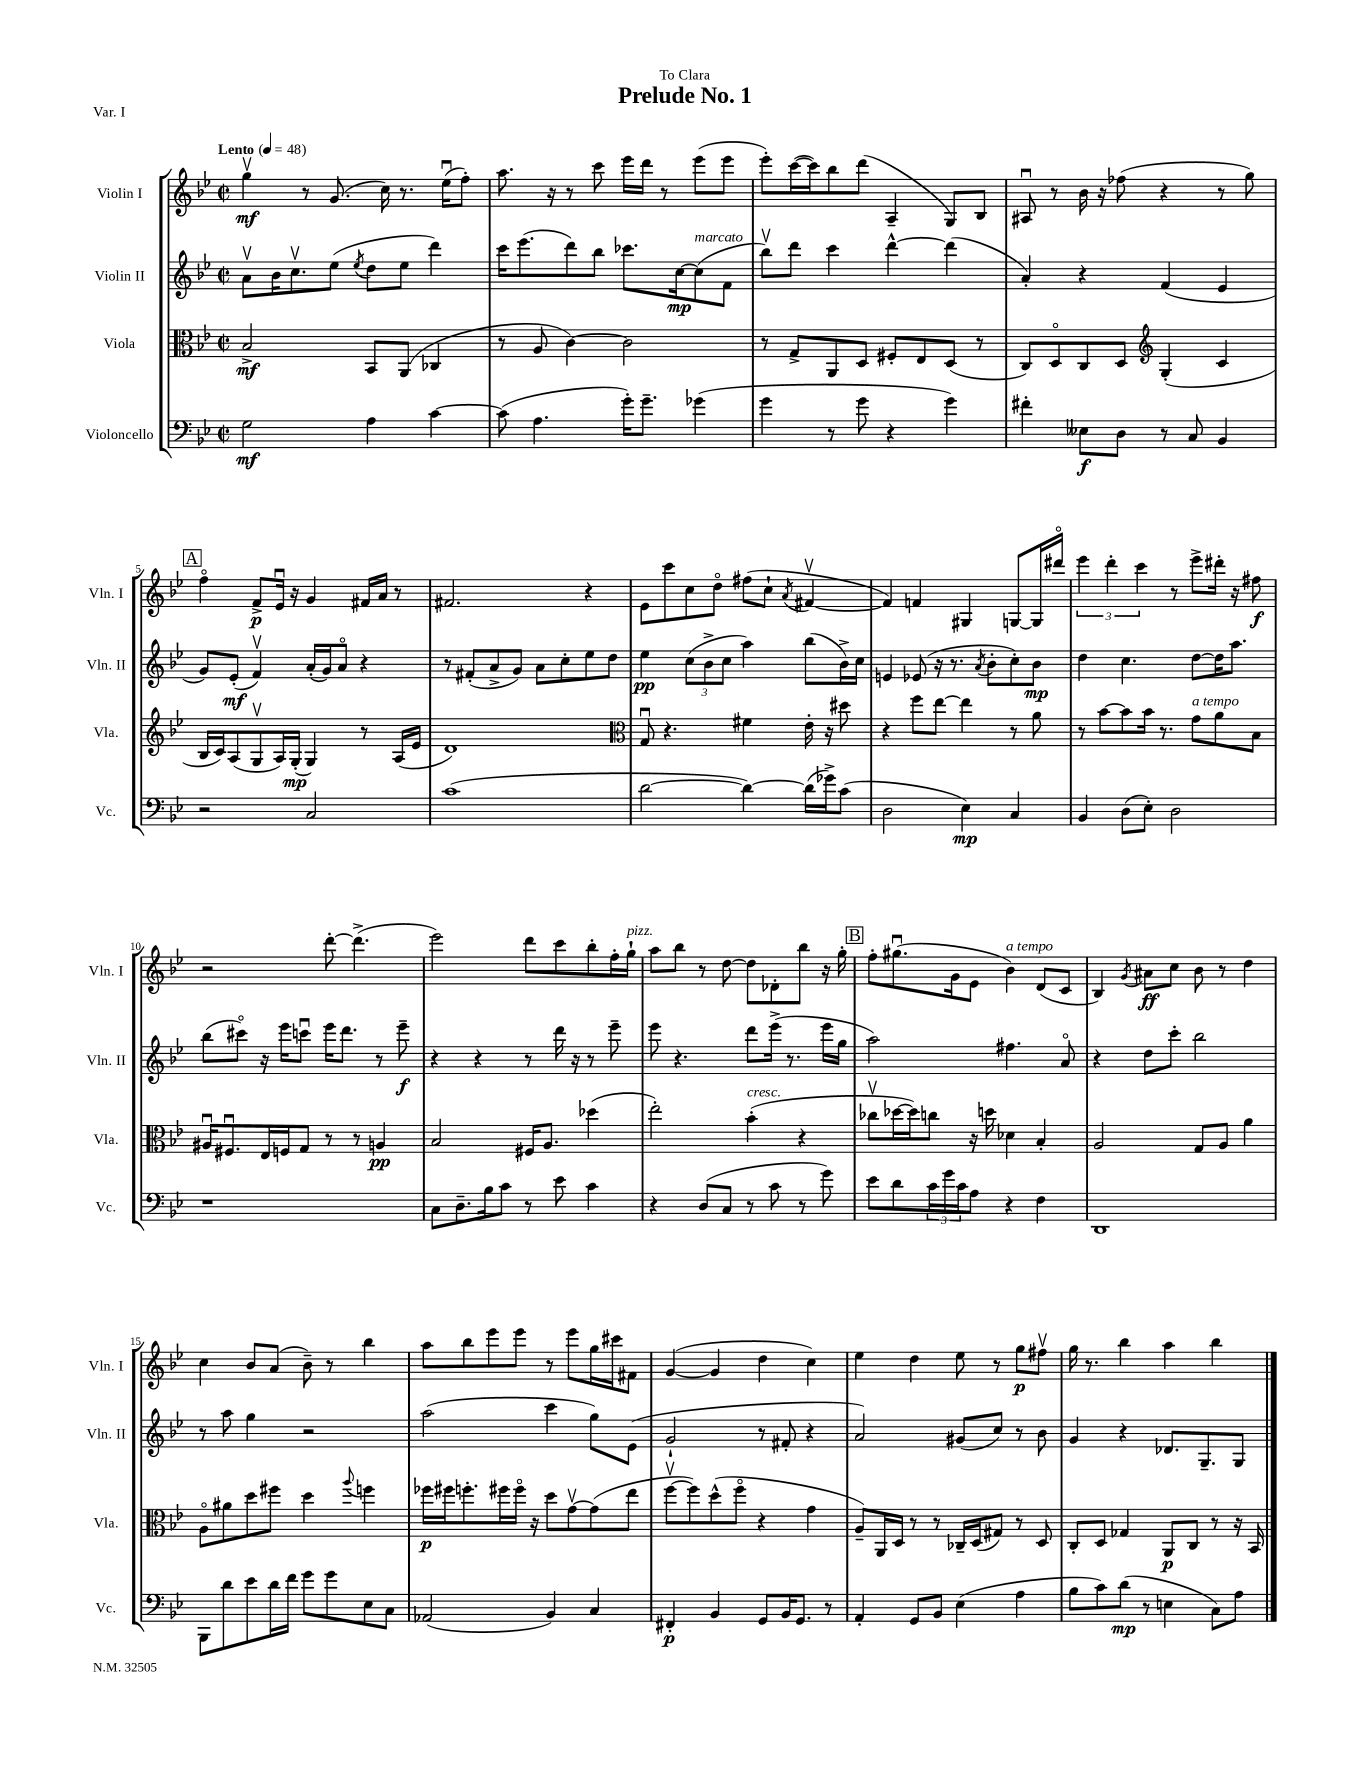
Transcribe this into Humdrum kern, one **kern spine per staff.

**kern	**kern	**kern	**kern
*staff4	*staff3	*staff2	*staff1
*clefF4	*clefC3	*clefG2	*clefG2
*k[b-e-]	*k[b-e-]	*k[b-e-]	*k[b-e-]
*M2/2	*M2/2	*M2/2	*M2/2
*met(c|)	*met(c|)	*met(c|)	*met(c|)
*MM48	*MM48	*MM48	*MM48
2G	2B-^	8av	4ggv
.	.	16b-	.
.	.	8.ccv	.
.	.	.	8r
.	.	(8ee-	(8.g
.	.	8qee-	.
4A	8BB-	8dd	.
.	.	.	16cc)
.	(8AA	8ee-	8.r
[4c	4C-	4ddd)	.
.	.	.	(16ee-u
.	.	.	8ff')
=	=	=	=
(8c]	8r	16ccc	8.aa
.	.	(8.eee-	.
4.A	8A	.	.
.	.	.	16r
.	[4c)	8ddd)	8r
.	.	8bb-	8ccc
16g')	2c]	8.ccc-	16eee-
8.g~	.	.	16ddd
.	.	.	8r
.	.	[16cc	.
(4g-	.	(8cc]	(8eee-
.	.	8f	8eee-
=	=	=	=
4g	8r	8bb-v)	8eee-')
.	8G^	8ddd	([16ccc
.	.	.	16ccc])
8r	8AA	4ccc	8bb-
8g	8D	.	(8ddd
4r	8F#'	[4ddd^^	4A~
.	8E-	.	.
4g)	(8D	(4ddd]	8G)
.	8r	.	8B-
=	=	=	=
4f#'	8C)	4a')	8A#u
.	8Do	.	8r
8E--	8C	4r	16b-
.	.	.	16r
8D	8D	.	(8ff-
*	*clefG2	*	*
8r	(4G'	(4f	4r
8C	.	.	.
4BB-	4c	4e-	8r
.	.	.	8gg)
=	=	=	=
2r	16B-	8g)	4ffo
.	16c)	.	.
.	(8A	(8e-'	.
.	8Gv	4fv)	8f^
.	16A)	.	16e-u
.	(16G'	.	16r
2C	4G)	(16a'	4g
.	.	16g)	.
.	.	8ao	.
.	8r	4r	16f#
.	.	.	16a
.	(16A	.	8r
.	16e-	.	.
=	=	=	=
(1c	1d)	8r	2.f#
.	.	(8f#'	.
.	.	8a^	.
.	.	8g)	.
.	.	8a	.
.	.	8cc'	.
.	.	8ee-	4r
.	.	8dd	.
=	=	=	=
*	*clefC3	*	*
[2d	8Gu	4ee-	8e-
.	4.r	.	8ccc
.	.	(12cc	8cc
.	.	12b-^	.
.	.	.	8ddo
.	.	12cc	.
4d_)	4f#	4aa)	(8ff#
.	.	.	8cc`
.	.	.	8qa
(16d]	16e-'	(8bb-	[4f#v
16g-^)	16r	.	.
(8c	8dd#	16b-^)	.
.	.	16cc	.
=	=	=	=
2D	4r	4e	4f#])
.	8ff	(8e-	4f
.	[8ee-	16r	.
.	.	8.r	.
4E-)	4ee-]	.	4G#
.	.	8qa	.
.	.	8b-'	.
4C	8r	8cc')	[8G
.	8a	8b-	16G]
.	.	.	16ddd#o
=	=	=	=
4BB-	8r	4dd	6eee-
.	[8b-	.	.
.	.	.	6ddd'
(8D	8b-]	4.cc	.
.	.	.	6ccc
8E-')	16b-	.	.
.	8.r	.	.
2D	.	.	8r
.	8g	[8dd	8eee-^
.	8a	16dd]	16ddd#'
.	.	8.aa	16r
.	8B-	.	8ff#
=	=	=	=
1r	16A#u	(8bb-	2r
.	8.F#u	.	.
.	.	8ccc#o)	.
.	16E-	16r	.
.	16F	16eee-	.
.	8G	8cccu	.
.	8r	16eee-	[8ddd'
.	.	8.ddd	.
.	8r	.	(4.ddd^]
.	4A	8r	.
.	.	8eee-~	.
=	=	=	=
8C	2B-	4r	2eee-)
8.D~	.	.	.
.	.	4r	.
16B-	.	.	.
8c	.	.	.
8r	16F#	8r	8ddd
.	8.A	.	.
8e-	.	16ddd	8ccc
.	.	16r	.
4c	(4dd-	8r	8bb-'
.	.	8eee-~	16ff'
.	.	.	16gg`
=	=	=	=
4r	2ee-')	8eee-	8aa
.	.	4.r	8bb-
(8D	.	.	8r
8C	.	.	[8dd
8r	(4b-'	8ddd	8dd]
8c	.	(16eee-^	8d-'
.	.	8.r	.
8r	4r	.	8bb-
8g)	.	16eee-	16r
.	.	16gg	16gg'
=	=	=	=
8e-	8cc-v	2aa)	8ff'
8d	[16dd-	.	(8.gg#u
.	16dd-])	.	.
24c	8cc	.	.
24g	.	.	.
.	.	.	16g
24c	.	.	.
8A	16r	.	8e-
.	16dd	.	.
4r	4d-	4.ff#	4b-)
4F	4B-'	.	(8d
.	.	8ao	8c
=	=	=	=
1DD	2A	4r	4B-)
.	.	.	8qg
.	.	8dd	8a#
.	.	8ccc'	8cc
.	8G	2bb-	8b-
.	8A	.	8r
.	4a	.	4dd
=	=	=	=
8BBB-	8Ao	8r	4cc
8d	8a#	8aa	.
8e-	8dd	4gg	8b-
16d	8ff#	.	(8a
16f	.	.	.
8g	4dd	2r	8b-~)
8g	.	.	8r
.	8qqaa	.	.
8E-	4ff	.	4bb-
8C	.	.	.
=	=	=	=
(2AA-	16ff-	(2aa	8aa
.	16ff#	.	.
.	8.ff'	.	8bb-
.	.	.	8eee-
.	16ff#	.	.
.	16ff#o	.	8eee-
.	16r	.	.
4BB-)	8dd	4ccc	8r
.	[8gv	.	8eee-
4C	(8g]	8gg)	16gg
.	.	.	16ccc#
.	8ee-	(8e-	8f#
=	=	=	=
4FF#'	[8ffv	2g`	([4g
.	8ff])	.	.
4BB-	(8dd^^	.	4g]
.	8ffo	.	.
8GG	4r	8r	4dd
16BB-	.	8f#'	.
8.GG	.	.	.
.	4g	4r	4cc)
8r	.	.	.
=	=	=	=
4AA'	8A~)	2a)	4ee-
.	16AA	.	.
.	16D	.	.
8GG	8r	.	4dd
8BB-	8r	.	.
(4E-	16C-~	(8g#	8ee-
.	(16D	.	.
.	8G#)	8cc)	8r
4A	8r	8r	8gg
.	8D	8b-	8ff#v
=	=	=	=
8B-	8C'	4g	16gg
.	.	.	8.r
8c)	8D	.	.
(8d	4G-	4r	4bb-
8r	.	.	.
4E	8AA	8.d-	4aa
.	8C	.	.
.	.	8.G~	.
8C)	8r	.	4bb-
8A	16r	8G	.
.	16BB-	.	.
==	==	==	==
*-	*-	*-	*-
